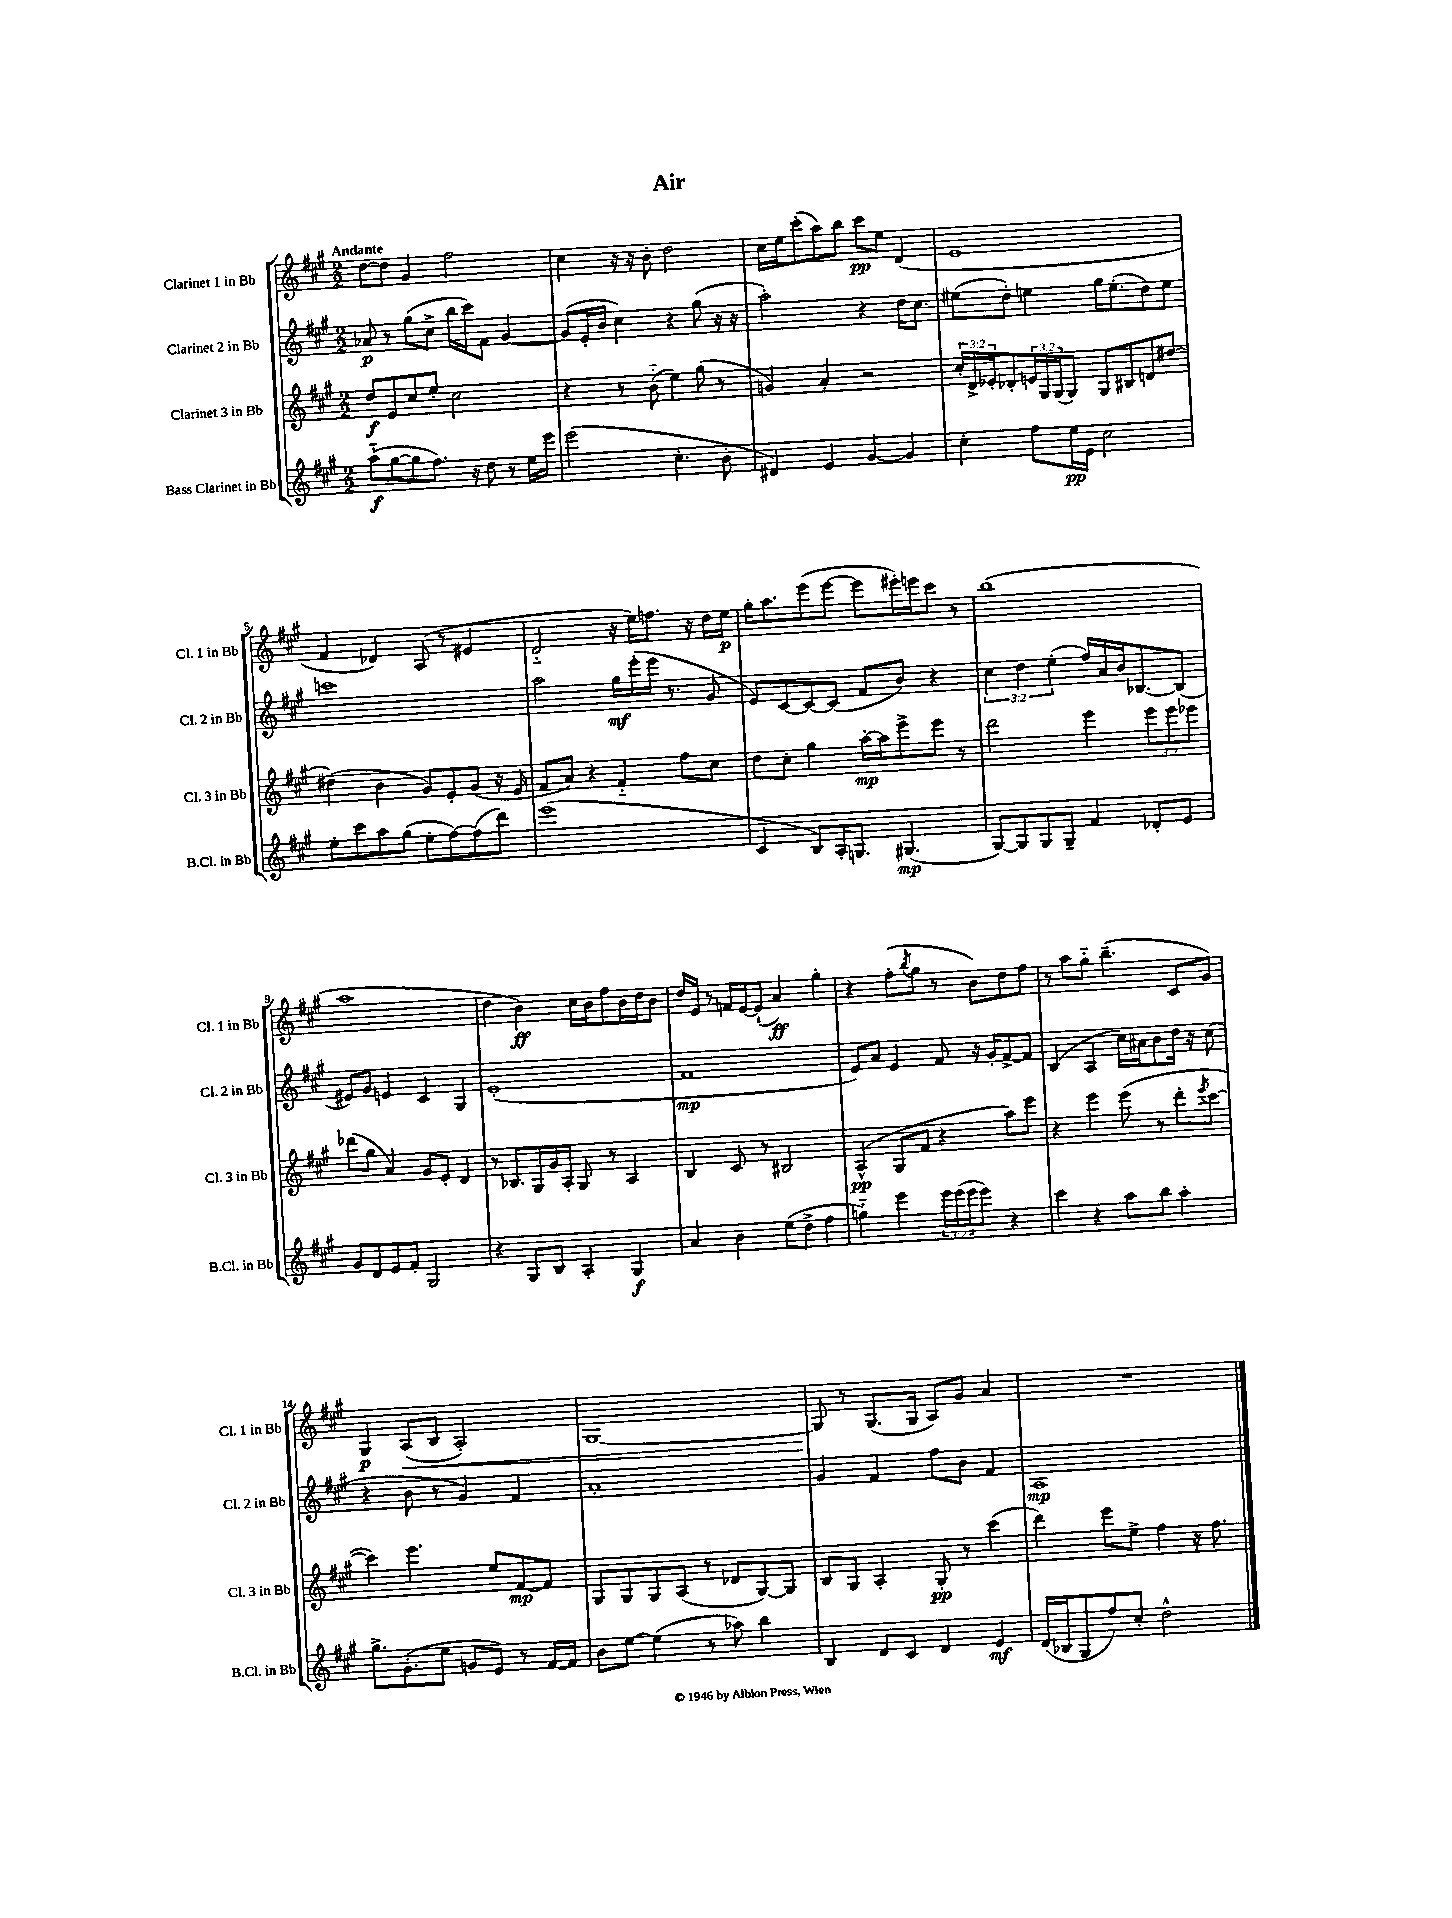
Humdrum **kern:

**kern	**kern	**kern	**kern
*staff4	*staff3	*staff2	*staff1
*clefG2	*clefG2	*clefG2	*clefG2
*k[f#c#g#]	*k[f#c#g#]	*k[f#c#g#]	*k[f#c#g#]
*M2/2	*M2/2	*M2/2	*M2/2
(8aa'~\L	8dd/L	8a-/	[8dd\L
[8gg#\	8e/	8r	8dd\]J
8gg#\]	8cc#/	(8gg#\L	4g#/
8.ff#\J)	8ee'/J	8cc#^\J	.
.	2cc#\	16bb\LL	2ff#\
16r	.	16ccc#\J)	.
8dd\	.	8f#\J	.
8r	.	[4g#/	.
16ee\LL	.	.	.
16eee\JJ	.	.	.
=	=	=	=
(2eee\	4r	(8g#/]L	4cc#\
.	.	16e'/L	.
.	.	16b/JJ	.
.	8r	4cc#\)	16r
.	.	.	16r
.	(8b'~\	.	8b'\
4.cc#'\	4ee\)	4r	2dd\
.	(8gg#\	(8gg#\	.
8b'\	8r	16r	.
.	.	16r	.
=	=	=	=
4d#/)	4g/)	2aa'\)	16cc#\LL
.	.	.	16ee\J
.	.	.	(8ccc#'\
4e/	4a'/	.	8aa\)
.	.	.	8bb\J
[4g#/	2r	4r	8ccc#\L
.	.	.	8ee\J
4g#/]	.	16dd\LK	(4d/
.	.	8.cc#\J	.
=	=	=	=
4cc#'\	24cc#'/LL	(8ee#\L	1e
.	24d^/	.	.
.	24e-'/J	.	.
.	8d-'/	8dd'\J)	.
8ff#\L	24e/L	4ee\	.
.	24G#/	.	.
.	(24G#/J	.	.
16ee\L	8G#/J)	.	.
16e\JJ	.	.	.
2cc#\	8G#/L	16gg#\LK	.
.	.	(8.ee'\	.
.	8B#/	.	.
.	8d/	8dd\)	.
.	[8dd#/J	8ee\J	.
=	=	=	=
8ee'\L	(4dd#\]	1ccc	4f#/
8ccc#\	.	.	.
8aa\	4b\	.	4d-/)
(8gg#\J	.	.	.
8ee'\L	8g#/L)	.	(8A/
[8ff#\)	8e'/	.	8r
(8ff#\]	(8g#/J	.	4e#/
8ddd\J)	16r	.	.
.	16e/	.	.
=	=	=	=
(1eee	8f#/L	2aa\	2d'~/
.	8a/J)	.	.
.	4r	.	.
.	4f#'~/	16gg#\LL	16r
.	.	(16eee'\	16ee\LK)
.	.	16eee\JJ	8.ff\J
.	.	8.r	.
.	8ff#\L	.	.
.	.	.	16r
.	8cc#\J	8g#/	16dd\LL
.	.	.	16ee\JJ
=	=	=	=
4c#/	8dd\L	8e/L)	16gg#'\LK
.	.	.	8.aa\
.	8cc#'\J	[8c#/	.
8B/L)	4gg#\	8c#/_	(8eee\
16A'/K	.	(8c#/]J	[8eee\J
8.G/J	.	.	.
.	[16aa'\LL	8f#/L	8eee\]L
.	16aa\]J	.	.
(4.G#/	8eee^\	8b/J)	16eee#'\L)
.	.	.	16eee\J
.	8eee\J	4r	8ccc#\J
.	8r	.	8r
=	=	=	=
[8G#/L)	2ddd\	6cc#\	(1bb
8G#/]	.	.	.
.	.	6dd\	.
8G#/	.	.	.
.	.	(6ee'\	.
8G#~/J	.	.	.
4f#/	4eee\	16ff#/LL)	.
.	.	16a/	.
.	.	16b/J	.
.	.	[8.B-/	.
8d-'/L	12eee\L	.	.
.	12eee\	.	.
8e/J	.	(8B-/]J	.
.	12eee-\J	.	.
=	=	=	=
8g#/L	(8ddd-\L	8e#/L)	1aa
8d/	8gg#\J	8g#/J	.
8e/	4a/)	4e/	.
8f#'/J	.	.	.
2G#/	8g#/L	4c#/	.
.	8e'/J	.	.
.	4d/	4G#/	.
=	=	=	=
4r	8r	(1e'	4dd\
.	8.B-/L	.	.
8G#/L	.	.	4b\)
.	16G#/L	.	.
8B/J	16g#/	.	.
.	16A'/JJ	.	.
4A'/	8G#/	.	16cc#\LL
.	.	.	16b\J
.	8r	.	8ff#\
4G#/	4A/	.	16b\L
.	.	.	16dd\J
.	.	.	8b\J
=	=	=	=
4a/	4B/	1f#	16dd/LL
.	.	.	16e/JJ
.	.	.	8r
4b\	8c#/	.	16f/LL
.	.	.	[16e/J
.	8r	.	(8e`/]J
(8ee\L	2B#/	.	4a/)
8dd^\J	.	.	.
4ff#\	.	.	4gg#'\
=	=	=	=
4gg'~\)	(4A^^/	8e/L)	4r
.	.	8a/J	.
4eee\	8G#/L	4e/	(8ff#'\L
.	.	.	8qbb/
.	8f#/J	.	8gg#\J
24eee\LL	4r	8f#/	8r
(24eee\	.	.	.
24eee\J	.	.	.
8eee\J)	.	16r	8b\L)
.	.	16g#'/LK	.
4r	8aa\L)	[8f#^/	8dd\
.	8eee\J	8f#/]J	8ff#\J
=	=	=	=
4ccc#\	4r	(4B/	8r
.	.	.	8aa\L
4r	4eee\	4A/	8gg#'~\J
.	.	.	(4.bb~\
8aa\L	(8eee\	16cc#\LL)	.
.	.	16a#\J	.
8bb\J	8r	8b\	.
4aa'\	8ddd'\L	16dd\Jk	8c#/L
.	.	16r	.
.	8qeee/	.	.
.	[8ccc#\J	(8cc#\	8g#/J)
=	=	=	=
8.gg#^\L	4ccc#\])	4r	4G#/
(8.g#'\	.	.	.
.	4.eee\	8b\	(8A/L
8ee\J	.	8r	8B/J
8g/L	.	4g#/)	2A'/)
8e/J)	8ee/L	.	.
8r	[8f#/	4f#/	.
[16f#/LL	8f#/]J	.	.
16f#/]JJ	.	.	.
=	=	=	=
8b\L	8G#/L	1a'	[1G#
[8ee\J	8G#/	.	.
(4ee\]	8G#/	.	.
.	(8A/J	.	.
8r	8r	.	.
8aa-\)	8d-/L	.	.
4bb\	[8G#/)	.	.
.	8G#/]J	.	.
=	=	=	=
4B/	8B/L	4g#/	8G#/]
.	8G#/J	.	8r
8d/L	4A'/	4f#/	(8.G#/L
8c#/J	.	.	.
.	.	.	16G#/Jk
4d/	8G#'/	8ff#\L	8A/L)
.	8r	8b\J	8g#/J
4e/	(4ccc#\	4f#/	4a/
=	=	=	=
(16d/LL	4ddd\)	1A	1r
16B-/J	.	.	.
8G#/	.	.	.
8ff#/)	8eee\L	.	.
8cc#'/J	8ee^\J	.	.
2dd^^\	4ff#\	.	.
.	16r	.	.
.	8.ff#\	.	.
==	==	==	==
*-	*-	*-	*-
